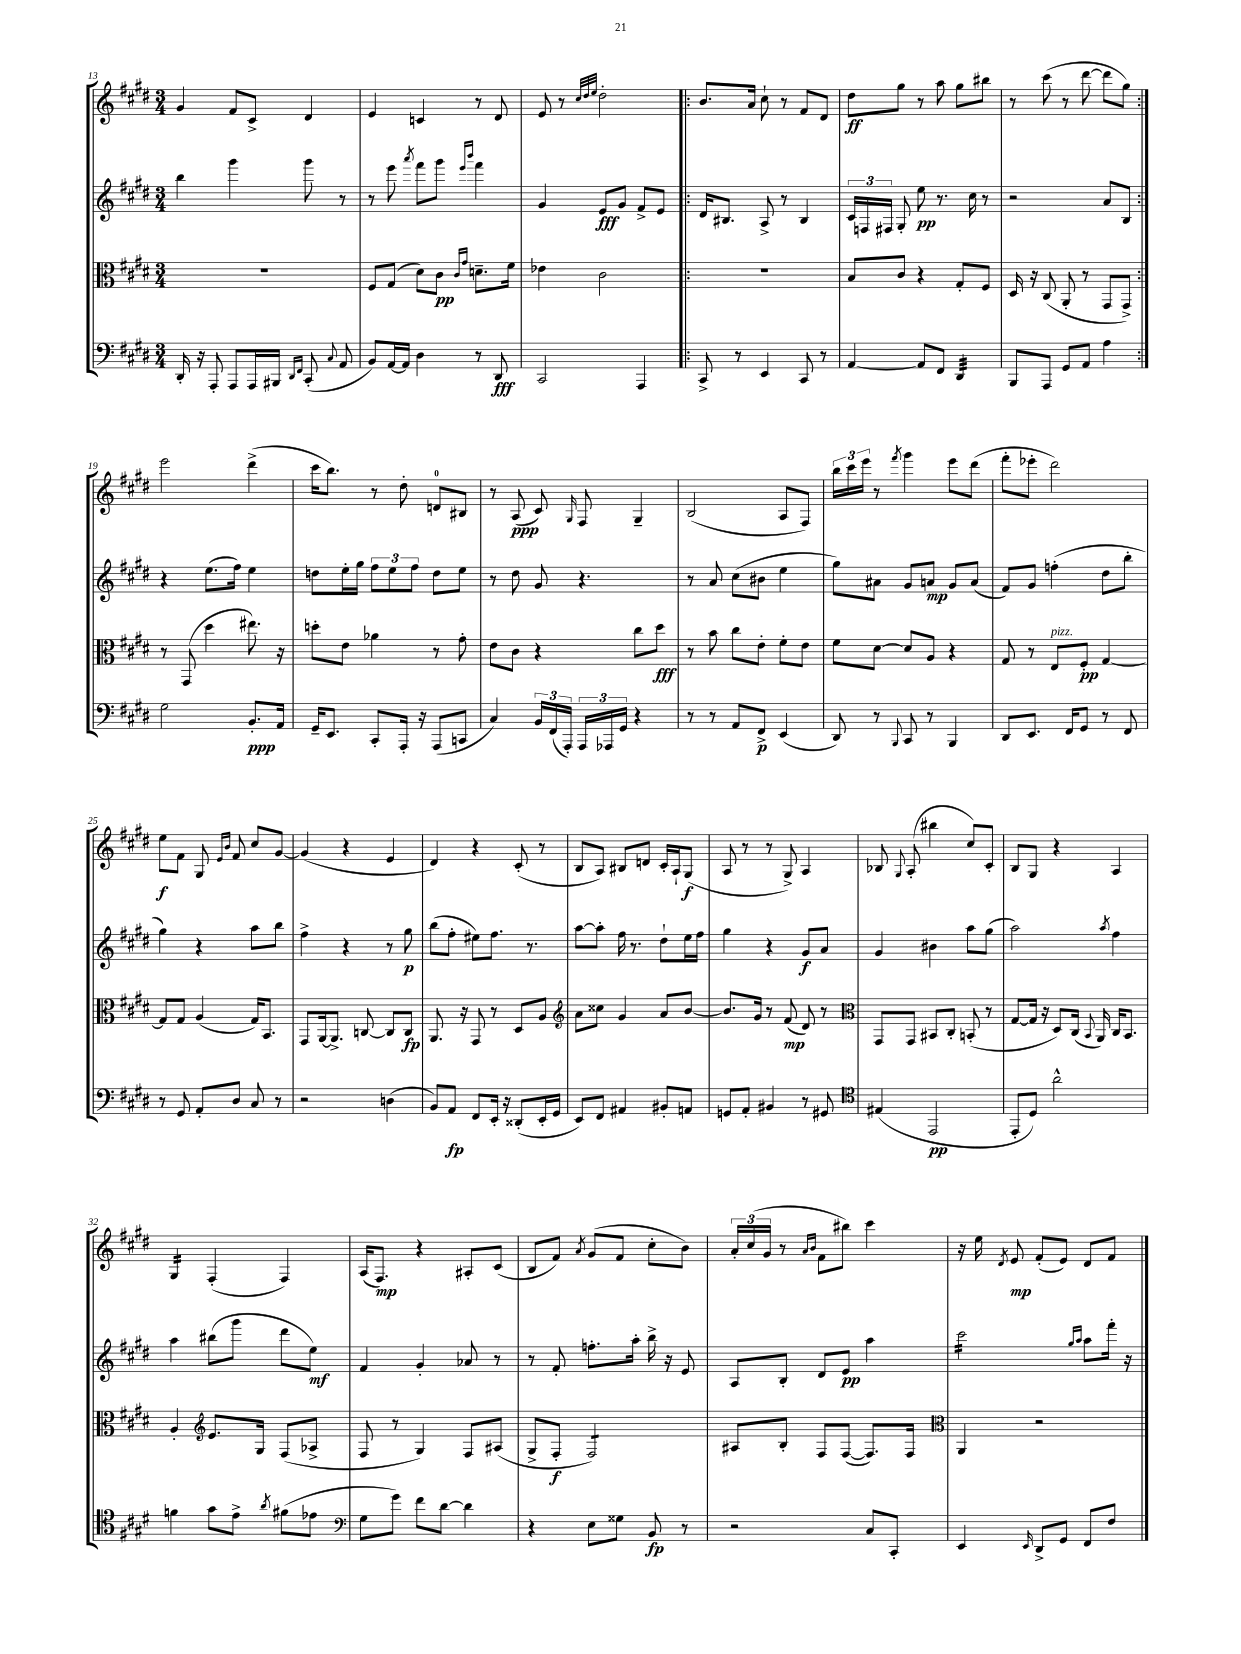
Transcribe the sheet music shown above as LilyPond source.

<<
\new StaffGroup <<
\new Staff = "s0" {
    \clef treble \key e \major \numericTimeSignature \time 3/4
    \autoBeamOff gis'4 fis'8[ cis'8]-> dis'4 |
    e'4 c'4 r8 dis'8 |
    e'8 r8 \grace { cis''32[ dis''32 e''32] } dis''2-. |
    \repeat volta 2 { b'8.[ a'16] cis''8-! r8 fis'8[ dis'8] |
    dis''8[\ff gis''8] r8 a''8 gis''8[ bis''8] |
    r8 cis'''8( r8 dis'''8~ dis'''8[ gis''8]) | }
    e'''2 dis'''4->( |
    cis'''16[ b''8.]) r8 dis''8-. d'8[-0 bis8] |
    r8 a8\ppp( cis'8) \grace { gis16 } fis8 gis4-- |
    b2( a8[ fis8]) |
    \tuplet 3/2 { b''16[ cis'''16 e'''16] } r8 \acciaccatura { fis'''8 } gis'''4 e'''8[ dis'''8]( |
    fis'''8[-. ees'''8]-. dis'''2) |
    e''8[\f fis'8] gis8 \grace { e'16[ b'16] } fis'8 cis''8[ gis'8]~ |
    gis'4( r4 e'4 |
    dis'4) r4 cis'8-.( r8 |
    b8[ a8]) bis8[ d'8] cis'16[-. a16-! gis8]\f( |
    a8 r8 r8 gis8->) a4 |
    bes8 \appoggiatura { gis8 } a8-.( bis''4 cis''8[) cis'8]-. |
    b8[ gis8] r4 a4 |
    gis4:16 fis4-.( fis4) |
    a16[( fis8.]\mp) r4 ais8[-. cis'8]( |
    b8[ fis'8]) \acciaccatura { a'8 } gis'8[( fis'8] cis''8[-. b'8]) |
    \tuplet 3/2 { a'16[-. cis''16( gis'16] } r8 \grace { a'16[ b'16] } fis'8[ bis''8]) cis'''4 |
    r16 e''16 \acciaccatura { dis'8 } e'8\mp fis'8[-.( e'8]) dis'8[ fis'8] \bar "|." |
}
\new Staff = "s1" {
    \clef treble \key e \major \numericTimeSignature \time 3/4
    \autoBeamOff b''4 gis'''4 gis'''8 r8 |
    r8 e'''8 \acciaccatura { a'''8 } fis'''8[ gis'''8] \grace { e'''16[ b'''16] } fis'''4 |
    gis'4 e'8[\fff gis'8] fis'8[-> e'8] |
    \repeat volta 2 { dis'16[ bis8.] a8-> r8 bis4 |
    \tuplet 3/2 { cis'16[ f16 fis16] } gis8-. e''8\pp r8. cis''16 r8 |
    r2 a'8[ b8] | }
    r4 e''8.[( fis''16]) e''4 |
    d''8[ e''16-. gis''16] \tuplet 3/2 { fis''8[ e''8 fis''8] } d''8[ e''8] |
    r8 dis''8 gis'8 r4. |
    r8 a'8 cis''8[( bis'8] e''4 |
    gis''8[) ais'8] gis'8[ a'8]\mp gis'8[ a'8]( |
    fis'8[) gis'8] f''4-.( dis''8[ b''8]-. |
    gis''4) r4 a''8[ b''8] |
    fis''4-> r4 r8 gis''8\p |
    b''8[( fis''8]-. eis''8[) fis''8.] r8. |
    a''8[~ a''8]-. fis''16 r8. dis''8[-! e''16 fis''16] |
    gis''4 r4 gis'8[\f a'8] |
    gis'4 bis'4 a''8[ gis''8]( |
    a''2) \acciaccatura { a''8 } fis''4 |
    a''4 bis''8[( gis'''8] dis'''8[ e''8]\mf) |
    fis'4 gis'4-. aes'8 r8 |
    r8 fis'8-. f''8.[-. a''16]-. b''16-> r16 e'8 |
    a8[ b8]-. dis'8[ e'8]\pp a''4 |
    cis'''2:16 \grace { gis''16[ a''16] } a''8[ fis'''16]-. r16 \bar "|." |
}
\new Staff = "s2" {
    \clef alto \key e \major \numericTimeSignature \time 3/4
    \autoBeamOff R2. |
    fis8[ gis8]( dis'8[) cis'8]\pp \grace { cis'16[ gis'16] } d'8.[-- fis'16] |
    ees'4 cis'2 |
    \repeat volta 2 { r2. |
    b8[ cis'8] r4 gis8[-. fis8] |
    dis16 r16 cis8( a,8-. r8 gis,8[ gis,8]->) | }
    r8 gis,8( dis''4 eis''8.) r16 |
    d''8[-. e'8] aes'4 r8 gis'8-. |
    e'8[ cis'8] r4 cis''8[ dis''8]\fff |
    r8 b'8 cis''8[ e'8]-. fis'8[-. e'8] |
    fis'8[ dis'8]~ dis'8[ a8] r4 |
    gis8 r8 e8[^\markup { \italic "pizz." } fis8]-.\pp gis4~ |
    gis8[ gis8] a4( gis16[) b,8.] |
    gis,8[ a,16~ a,8.]-> c8~ c8[ c8]\fp |
    a,8. r16 gis,8 r8 dis8[ a8] |
    \clef treble a'8[ cisis''8] gis'4 a'8[ b'8]~ |
    b'8.[ gis'16] r8 fis'8\mp( dis'8) r8 |
    \clef alto gis,8[ gis,8] bis,8[ cis8]-. b,8-.( r8 |
    gis8[~ gis16] r16 dis8[) cis16]( \appoggiatura { b,8 } a,16) cis16[ b,8.] |
    a4-. \clef treble e'8.[ gis16] fis8[( aes8]-> |
    fis8 r8 gis4) fis8[ ais8]( |
    gis8[-> fis8]-.\f fis2:8) |
    ais8[ b8]-. fis8[ fis8]~( fis8.[) fis16] |
    \clef alto a,4 r2 \bar "|." |
}
\new Staff = "s3" {
    \clef bass \key e \major \numericTimeSignature \time 3/4
    \autoBeamOff dis,16-. r16 a,,8-. a,,8[ a,,16 bis,,16] \grace { dis,16[ fis,16] } cis,8-.( \appoggiatura { cis8 } a,8 |
    b,8[) a,16~ a,16] dis4 r8 dis,8\fff |
    cis,2 a,,4 |
    \repeat volta 2 { cis,8-> r8 e,4 cis,8 r8 |
    a,4~ a,8[ fis,8] dis,4:32 |
    b,,8[ a,,8] gis,8[ a,8] a4 | }
    gis2 b,8.[-.\ppp a,16] |
    gis,16[-- e,8.] cis,8[-. a,,16]-. r16 a,,8[( c,8] |
    cis4) \tuplet 3/2 { b,16[ fis,16( a,,16]-.) } \tuplet 3/2 { a,,16[ aes,,16 gis,16] } r4 |
    r8 r8 a,8[ fis,8]->\p e,4( |
    dis,8) r8 \appoggiatura { b,,8 } cis,8 r8 b,,4 |
    dis,8[ e,8.] fis,16[ gis,8] r8 fis,8 |
    r8 gis,8 a,8[-. dis8] cis8 r8 |
    r2 d4( |
    b,8[) a,8]\fp fis,8[ e,16]-. r16 disis,8[-.( e,16-. gis,16] |
    e,8[) fis,8] ais,4 bis,8[-. a,8] |
    g,8[ a,8]-. bis,4 r8 gis,8 |
    \clef tenor eis4( e,2\pp |
    e,8[-. dis8]) a'2-^ |
    f'4 gis'8[ e'8]-> \acciaccatura { a'8 } fis'8[( ees'8] |
    \clef bass gis8[ gis'8]) fis'8[ dis'8]~ dis'4 |
    r4 e8[ gisis8] b,8\fp r8 |
    r2 cis8[ cis,8]-. |
    e,4 \grace { e,16 } dis,8[-> gis,8] fis,8[ fis8] \bar "|." |
}
>>
>>
\layout { \context { \Score currentBarNumber = #13 } }
